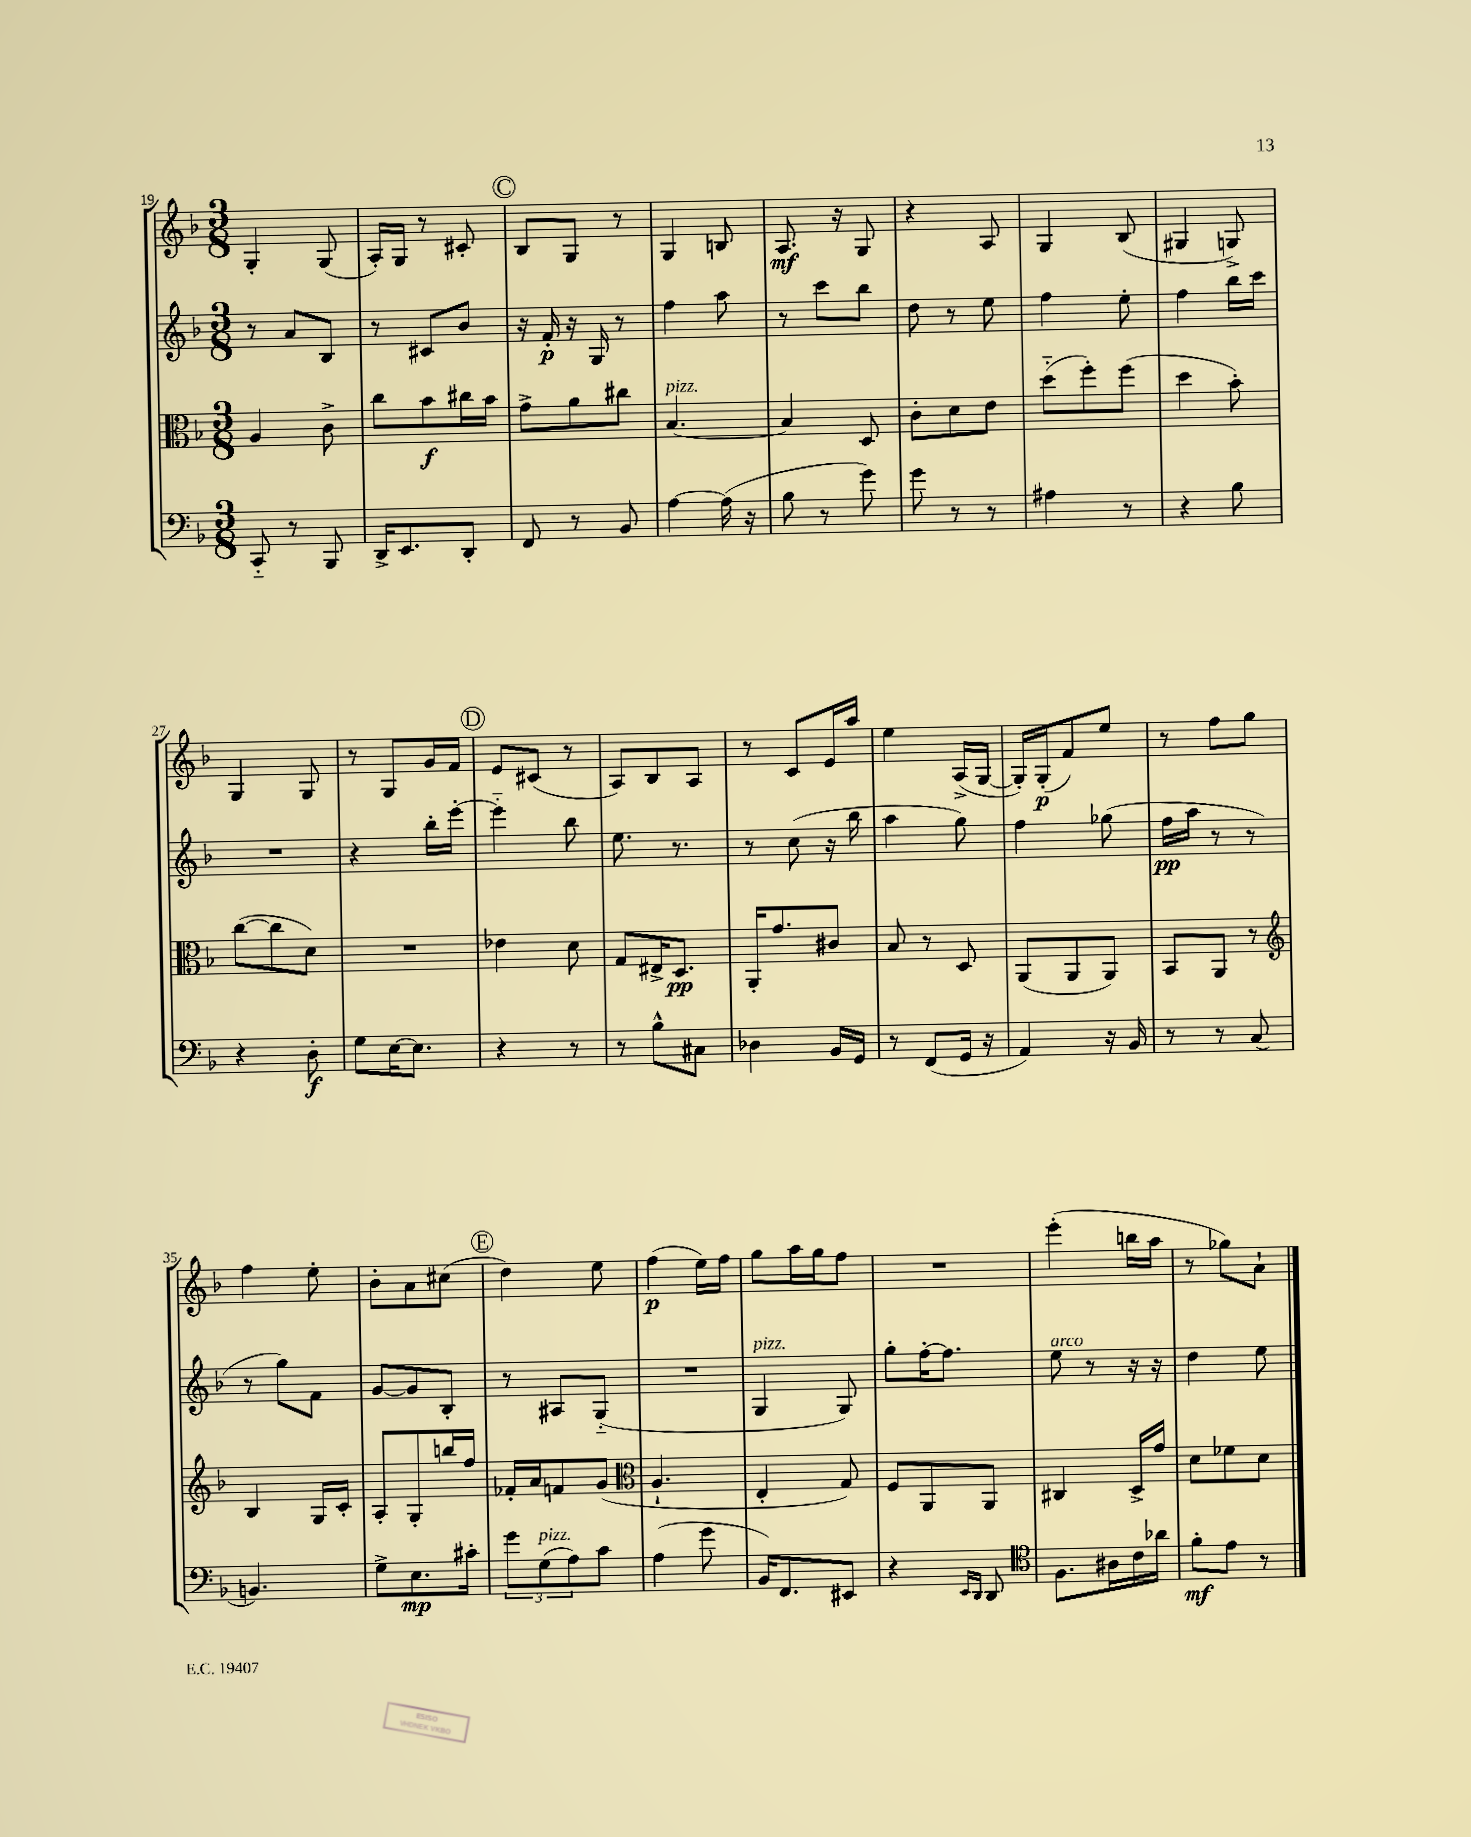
<<
\new StaffGroup <<
\new Staff = "s0" {
    \clef treble \key f \major \numericTimeSignature \time 3/8
    g4-. g8( |
    a16-.) g16 r8 cis'8-. |
    \mark \markup { \circle "C" } bes8 g8 r8 |
    g4 b8 |
    a8.\mf r16 g8 |
    r4 a8 |
    g4 bes8( |
    gis4 g8->) |
    g4 g8 |
    r8 g8 g'16 f'16 |
    \mark \markup { \circle "D" } e'8 cis'8( r8 |
    a8) bes8 a8 |
    r8 c'8 e'16 a''16 |
    e''4 a16->( g16~ |
    g16-.) g16-.\p( f'8) e''8 |
    r8 f''8 g''8 |
    f''4 e''8-. |
    bes'8-. a'8 cis''8( |
    \mark \markup { \circle "E" } d''4) e''8 |
    f''4\p( e''16) f''16 |
    g''8 a''16 g''16 f''8 |
    R4. |
    e'''4-.( b''16 a''16 |
    r8 ges''8) a'8-! \bar "|." |
}
\new Staff = "s1" {
    \clef treble \key f \major \numericTimeSignature \time 3/8
    r8 a'8 bes8 |
    r8 cis'8 bes'8 |
    \mark \markup { \circle "C" } r16 f'16-.\p r16 g16 r8 |
    f''4 a''8 |
    r8 c'''8 bes''8 |
    d''8 r8 e''8 |
    f''4 e''8-. |
    f''4 bes''16 c'''16 |
    R4. |
    r4 bes''16-. e'''16~-. |
    \mark \markup { \circle "D" } e'''4-_ bes''8 |
    e''8. r8. |
    r8 c''8( r16 bes''16 |
    a''4 g''8) |
    f''4 ges''8( |
    f''16\pp a''16 r8 r8 |
    r8 g''8) f'8 |
    g'8~ g'8 bes8-. |
    \mark \markup { \circle "E" } r8 ais8 g8-_( |
    R4. |
    g4^\markup { \italic "pizz." } g8) |
    g''8-. f''16~-. f''8. |
    e''8^\markup { \italic "arco" } r8 r16 r16 |
    d''4 e''8 \bar "|." |
}
\new Staff = "s2" {
    \clef alto \key f \major \numericTimeSignature \time 3/8
    a4 c'8-> |
    c''8 bes'8\f cis''16 bes'16 |
    \mark \markup { \circle "C" } g'8-> a'8 cis''8 |
    bes4.~^\markup { \italic "pizz." } |
    bes4 d8 |
    c'8-. d'8 e'8 |
    d''8-_( f''8-.) f''8( |
    d''4 bes'8-.) |
    c''8~( c''8 d'8) |
    R4. |
    \mark \markup { \circle "D" } ees'4 d'8 |
    g8 eis16-> d8.\pp |
    a,16-. g'8. cis'8 |
    bes8 r8 d8 |
    a,8( a,8 a,8) |
    bes,8 a,8 r8 |
    \clef treble bes4 g16 c'16-. |
    a8-. g8-. b''16 f''16 |
    \mark \markup { \circle "E" } fes'16-. a'16 f'8 g'8( |
    \clef alto a4.-! |
    e4-. g8) |
    f8 a,8 a,8 |
    cis4 d16-> g'16 |
    d'8 fes'8 d'8 \bar "|." |
}
\new Staff = "s3" {
    \clef bass \key f \major \numericTimeSignature \time 3/8
    c,8-_ r8 bes,,8 |
    d,16-> e,8. d,8-. |
    \mark \markup { \circle "C" } f,8 r8 bes,8 |
    a4~ a16( r16 |
    bes8 r8 g'8) |
    g'8 r8 r8 |
    ais4 r8 |
    r4 bes8 |
    r4 d8-.\f |
    g8 e16~ e8. |
    \mark \markup { \circle "D" } r4 r8 |
    r8 bes8-^ cis8 |
    des4 bes,16 g,16 |
    r8 f,8( g,16 r16 |
    a,4) r16 bes,16 |
    r8 r8 c8( |
    b,4.) |
    g8-> e8.\mp cis'16-. |
    \mark \markup { \circle "E" } \tuplet 3/2 { g'8 g8^\markup { \italic "pizz." }( a8) } c'8 |
    a4( g'8 |
    bes,16) f,8. eis,8 |
    r4 \grace { e,16 d,16 } d,8 |
    \clef tenor f8. ais16 c'16 aes'16 |
    f'8-.\mf e'8 r8 \bar "|." |
}
>>
>>
\layout { \context { \Score currentBarNumber = #19 } }
